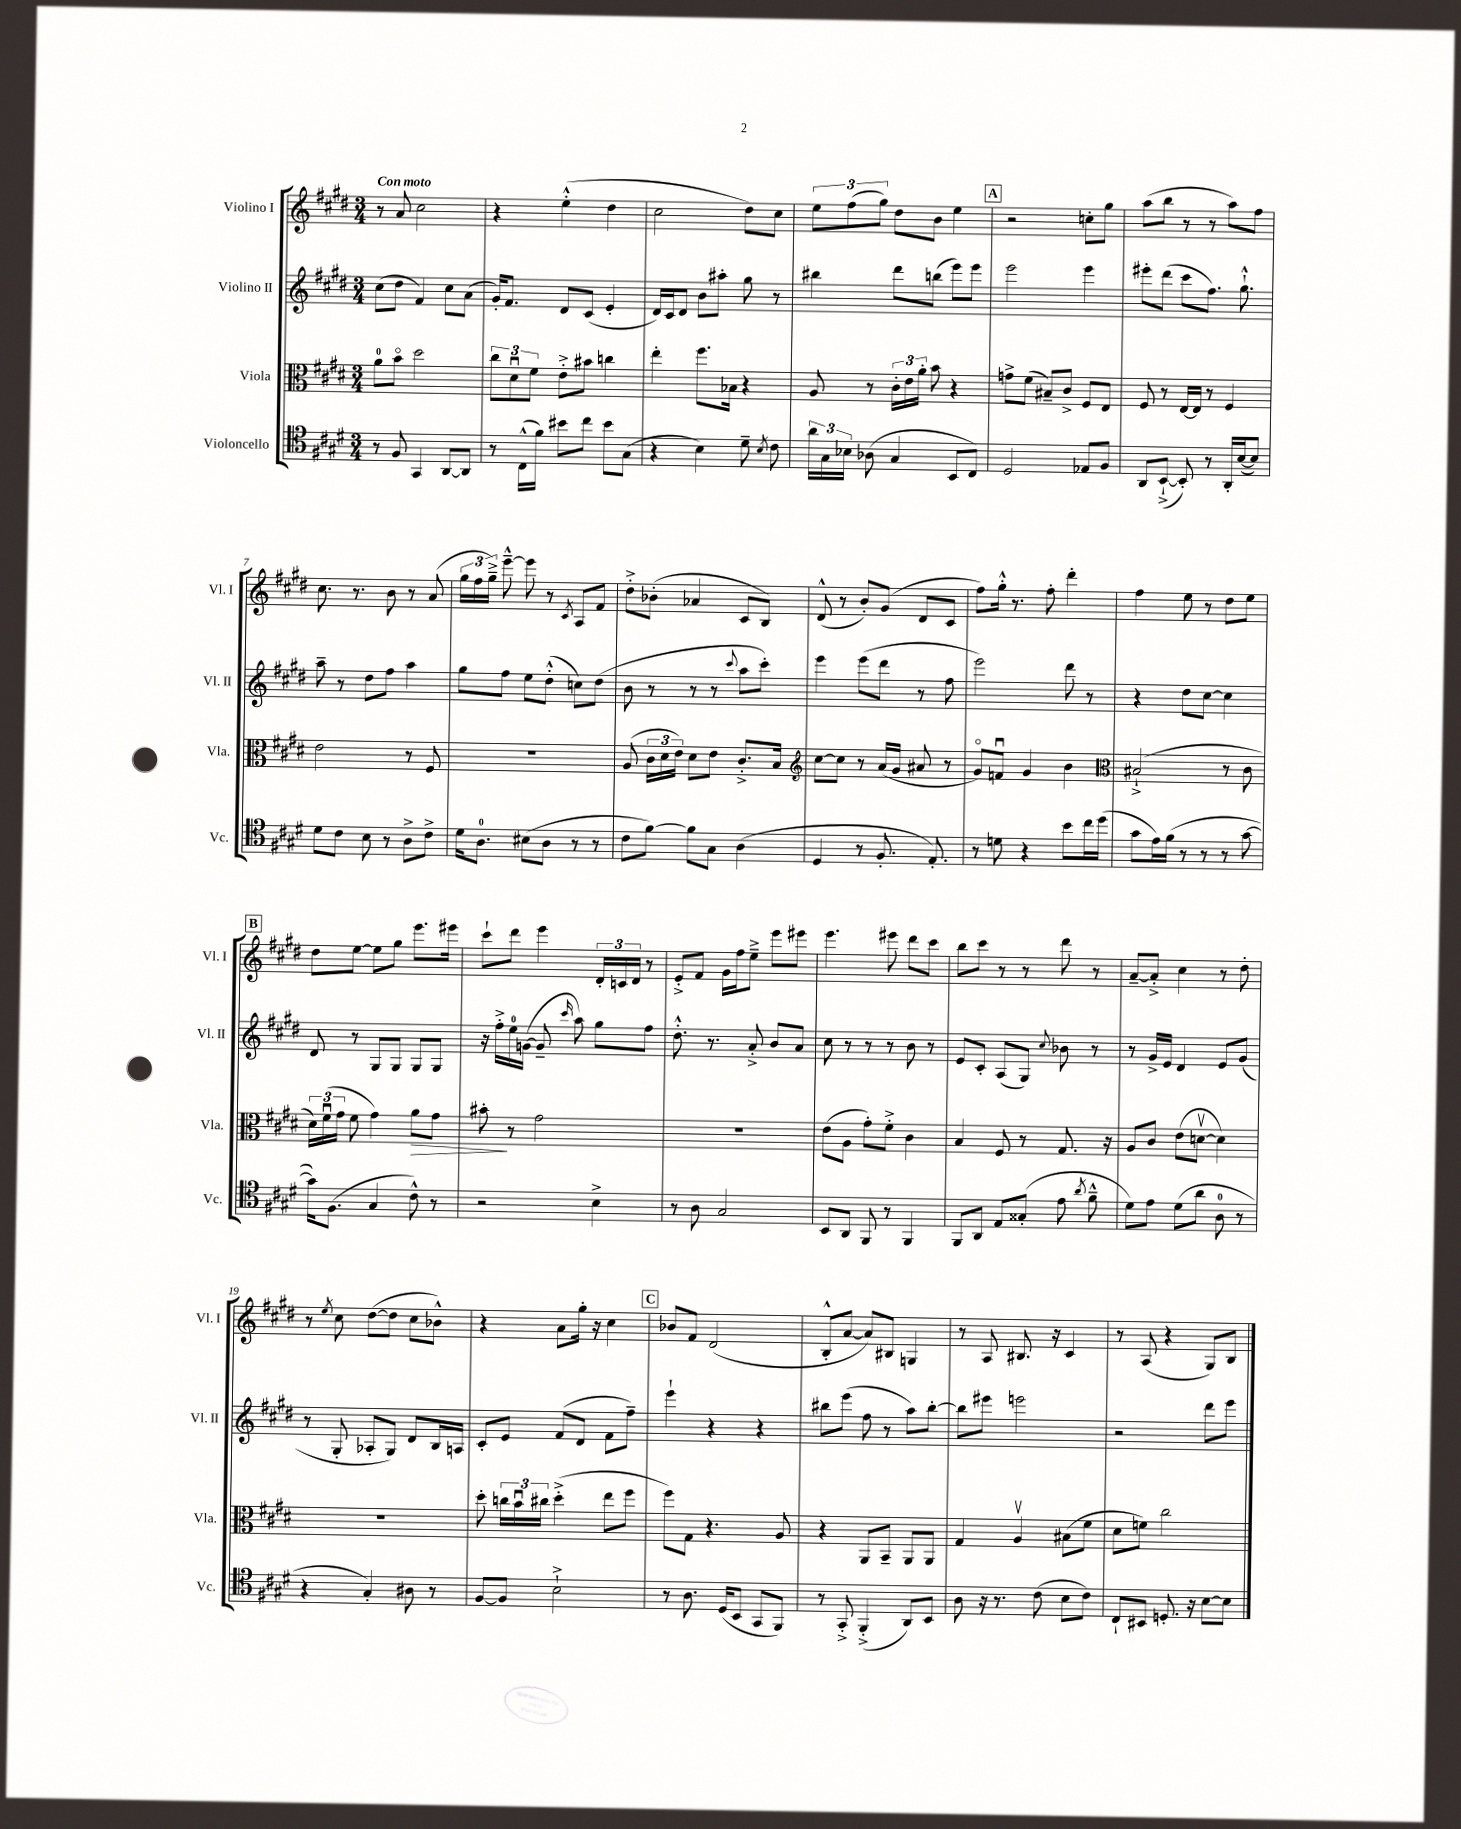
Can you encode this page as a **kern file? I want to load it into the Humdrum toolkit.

**kern	**kern	**dynam	**kern	**kern
*part4	*part3	*part3	*part2	*part1
*staff4	*staff3	*staff3	*staff2	*staff1
*I"Violoncello	*I"Viola	*	*I"Violino II	*I"Violino I
*I'Vc.	*I'Vla.	*	*I'Vl. II	*I'Vl. I
*clefC4	*clefC3	*	*clefG2	*clefG2
*k[f#c#g#d#]	*k[f#c#g#d#]	*	*k[f#c#g#d#]	*k[f#c#g#d#]
*M3/4	*M3/4	*	*M3/4	*M3/4
=1	=1	=1	=1	=1
!	!	!	!	!LO:TX:a:B:t=Con moto
8r	8a\L	.	(8cc#\L	8r
8F#/	8b\J	.	8dd#\J	8a/
4GG#/	2dd#\	.	4f#/)	2cc#\
[8AA/L	.	.	8cc#\L	.
8AA/J]	.	.	(8a\J	.
=2	=2	=2	=2	=2
8r	12cc#\L	.	16g#'/KL)	4r
.	.	.	8.f#/J	.
.	12d#u\	.	.	.
(16C#^^\LL	.	.	.	.
.	12f#\J	.	.	.
16f#\JJ)	.	.	.	.
8b#X\L	8e'^\L	.	8d#/L	(4ee'^^\
8cc#\J	8b#X\J	.	(8c#/J	.
8b#\L	4ccn\	.	4e'/	4dd#\
(8G#\J	.	.	.	.
=3	=3	=3	=3	=3
4r	4ee'\	.	16d#/LL)	2cc#\
.	.	.	16c#/J	.
.	.	.	8d#/J	.
4B\)	8.ff#\L	.	8b\L	.
.	.	.	8aa#X'\J	.
.	16B-X\Jk	.	.	.
8d#~\	4r	.	8gg#\	8dd#\L)
8qB/	.	.	.	.
8c#\	.	.	8r	8cc#\J
=4	=4	=4	=4	=4
24a\LL	8A/	.	4bb#X\	12ee\L
24G#\	.	.	.	.
24B-X\JJ	.	.	.	(12ff#\
(8A-X\	8r	.	.	.
.	.	.	.	12gg#\J)
4G#/	24c#'\LL	.	8ddd#\L	8dd#\L
.	24e\	.	.	.
.	24a'\JJ	.	.	.
.	8b\	.	(8bbn\J	8b\J
8BB/L	4r	.	8eee\L)	4ee\
8C#/J)	.	.	8eee\J	.
!!LO:REH:place=s1:t=A
=5	=5	=5	=5	=5
2D#/	8gn^\L	.	2eee\	2r
.	(8f#\J	.	.	.
.	8B#X~/L)	.	.	.
.	8c#^/J	.	.	.
8E-X/L	8F#/L	.	4eee\	8ccn'\L
8F#/J	8E/J	.	.	8gg#\J
=6	=6	=6	=6	=6
8AA/L	8F#/	.	8eee#X'\L	(8aa\L
([8BB`^/J	8r	.	(8ddd#\J	8bb\J
8BB'/])	[16E/LL	.	8ccc#\L	8r
.	16E/JJ]	.	.	.
8r	8r	.	8.ff#\J)	8r
16AA'/LL	4F#/	.	.	8aa\L)
([16B/J	.	.	8.gg#`^^\	.
8B/J])	.	.	.	8ff#\J
!!LO:LB:g=z
=7	=7	=7	=7	=7
8d#\L	2e\	.	8aa~\	8.cc#\
8c#\J	.	.	8r	.
.	.	.	.	8.r
8B\	.	.	8dd#\L	.
8r	.	.	8ff#\J	8b\
8A^\L	8r	.	4aa\	8r
8c#^\J	8F#/	.	.	(8a/
=8	=8	=8	=8	=8
16d#\KL	2.r	.	8gg#\L	24gg#\LL
.	.	.	.	24ff#\
8.A\J	.	.	.	.
.	.	.	.	24gg#~^\JJ)
.	.	.	8ff#\J	[8eee~^^\
(8B#X\L	.	.	8ee\L	8eee\]
8A\J	.	.	(8dd#'^^\J	8r
.	.	.	.	8qc#/
8r	.	.	8ccn\L)	8A/L
8r	.	.	(8dd#\J	8f#/J
=9	=9	=9	=9	=9
8c#\L	(8A/	.	8b\	8dd#'^\L
[8f#\J)	24c#\LL	.	8r	(8b-X'\J
.	24d#\	.	.	.
.	24e\JJ)	.	.	.
8f#\L]	8d#\L	.	8r	4a-X/
8G#\J	8e\J	.	8r	.
.	.	.	8qqccc#/	.
(4A\	8.c#'^/L	.	8aa\L	8c#/L
.	.	.	8ccc#'\J)	8B/J)
.	16B/Jk	.	.	.
=10	=10	=10	=10	=10
*	*clefG2	*	*	*
4D#/	[8cc#\L	.	4eee\	(8d#^^/
.	8cc#\J]	.	.	8r
8r	8r	.	(8eee\L	8b'/L)
8.F#'/	(16a/LL	.	8ddd#\J	(8g#/J
.	16g#/JJ	.	.	.
.	8a#X/	.	8r	8d#/L
8.E'/)	.	.	.	.
.	8r	.	8ff#\	8c#/J
=11	=11	=11	=11	=11
8r	8g#/L)	.	2eee\)	8ff#\L)
8dn\	8fnu/J	.	.	16gg#'^^\Jk
.	.	.	.	8.r
4r	4g#/	.	.	.
.	.	.	.	8ff#'\
8b\L	4b\	.	8ddd#\	4ddd#'\
16cc#\L	.	.	8r	.
(16dd#\JJ	.	.	.	.
=12	=12	=12	=12	=12
*	*clefC3	*	*	*
8g#\L	(2B#X`^/	.	4r	4ff#\
16e\L)	.	.	.	.
(16f#\JJ	.	.	.	.
8r	.	.	8dd#\L	8ee\
8r	.	.	[8cc#\J	8r
8r	8r	.	4cc#\]	8dd#\L
[8g#\	8c#\	.	.	8ee\J
!!LO:LB:g=z
!!LO:REH:place=s1:t=B
=13	=13	=13	=13	=13
16g#\KL])	24d#\LL)	.	8d#/	8dd#\L
.	(24f#u\	.	.	.
(8.F#\J	.	.	.	.
.	24g#\JJ	.	.	.
.	8f#\	.	8r	[8ee\J
4G#/	4g#\)	.	8G#/L	8ee\L]
.	.	.	8G#/J	8gg#\J
!	!	!LO:HP:b	!	!
8c#^^\)	8a\L	>	8G#/L	8.eee\L
8r	8g#\J	.	8G#/J	.
.	.	.	.	16eee#X\Jk
=14	=14	=14	=14	=14
2r	8b#X'\	.	16r	8ccc#`\L
.	.	.	16ff#'^\LL	.
.	8r	]	16ee\	8ddd#\J
.	.	.	([16gn\JJ	.
.	2g#\	.	8g~/]	4eee\
.	.	.	16qqccc#/	.
.	.	.	8aa\)	.
4B^\	.	.	8gg#\L	24d#'/LL
.	.	.	.	24cn/
.	.	.	.	24d#/JJ
.	.	.	8ff#\J	8r
=15	=15	=15	=15	=15
8r	2.r	.	8.dd#'^^\	8e'^/L
8A\	.	.	.	8f#/J
.	.	.	8.r	.
2G#/	.	.	.	16g#\LL
.	.	.	.	16ff#\J
.	.	.	8a'^/	8ee~^\J
.	.	.	8b/L	8eee\L
.	.	.	8a/J	8eee#X\J
=16	=16	=16	=16	=16
8BB/L	(8e\L	.	8cc#\	4.eee\
8AA/J	8A\J	.	8r	.
8FF#/	8g#'\L)	.	8r	.
8r	8f#'^\J	.	8r	8eee#X\
4FF#/	4c#\	.	8b\	8ddd#\L
.	.	.	8r	8ccc#\J
=17	=17	=17	=17	=17
8FF#/L	4B/	.	8e/L	8bb\L
8AA/J	.	.	8c#'/J	8ccc#\J
8E/L	8F#/	.	(8A/L	8r
(8G##X'/J	8r	.	8G#/J)	8r
.	.	.	8qqcc#/	.
8e\	8.G#/	.	8b-X\	8ddd#\
8qa/	.	.	.	.
8f#~^^\	.	.	8r	8r
.	16r	.	.	.
=18	=18	=18	=18	=18
8d#\L)	8A/L	.	8r	[8a~/L
8e\J	8c#/J	.	16g#^/LL	8a'^/J]
.	.	.	16e/JJ	.
(8d#\L	(8e\L	.	4d#/	4cc#\
8a\J	[8dnv\J	.	.	.
8A\	4d\])	.	8e/L	8r
8r	.	.	(8g#/J	8dd#'\
!!LO:LB:g=z
=19	=19	=19	=19	=19
4r	2.r	.	8r	8r
.	.	.	.	8qee/
.	.	.	8G#'/	8cc#\
4G#'/)	.	.	8A-X'/L	([8dd#\L
.	.	.	8G#/J)	8dd#\J]
8A#X\	.	.	8d#/L	8cc#\L
8r	.	.	16B/L	8b-X^^\J)
.	.	.	16An/JJ	.
=20	=20	=20	=20	=20
[8F#/L	8dd#'\	.	8c#'/L	4r
8F#/J]	24ccn\LL	.	8e/J	.
.	24bu\	.	.	.
.	24cc#X\JJ	.	.	.
2B`^\	(4dd#'^\	.	(8f#/L	8a\L
.	.	.	8d#/J	16gg#'\Jk
.	.	.	.	16r
.	8ee\L	.	8f#\L	4cc#\
.	8ff#\J	.	8ff#~\J)	.
!!LO:REH:place=s1:t=C
=21	=21	=21	=21	=21
8r	8ff#\L)	.	4eee`\	8b-X/L
8.A\	8G#\J	.	.	8f#/J
.	4.r	.	4r	(2d#/
(16D#/KL	.	.	.	.
8BB/J	.	.	.	.
8GG#/L	.	.	4r	.
8FF#/J)	8A/	.	.	.
=22	=22	=22	=22	=22
8r	4r	.	8bb#X\L	8B'^^/L
8GG#'^/	.	.	(8eee\J	[8a/J
(4FF#'^/	8AA/L	.	8ff#\	8a/L])
.	8BB~/J	.	8r	8B#X/J
8AA/L)	8AA/L	.	8aa\L)	4Gn/
8BB/J	8AA/J	.	[8bb#'\J	.
=23	=23	=23	=23	=23
8A\	4G#/	.	8bb#\L]	8r
16r	.	.	8eee#X\J	8A/
8.r	.	.	.	.
.	4Av/	.	2eeen\	8.B#X/
(8c#\	.	.	.	.
.	.	.	.	16r
8B\L	(8B#X\L	.	.	4c#/
8c#\J)	8f#\J	.	.	.
=24	=24	=24	=24	=24
8C#`/L	8d#\L	.	2r	8r
8BB#X/J	8fn\J)	.	.	(8A/
8.Dn'/	2cc#\	.	.	4r
16r	.	.	.	.
[8B\L	.	.	8ddd#\L	8G#/L)
8B\J]	.	.	8eee\J	8B/J
==	==	==	==	==
*-	*-	*-	*-	*-
